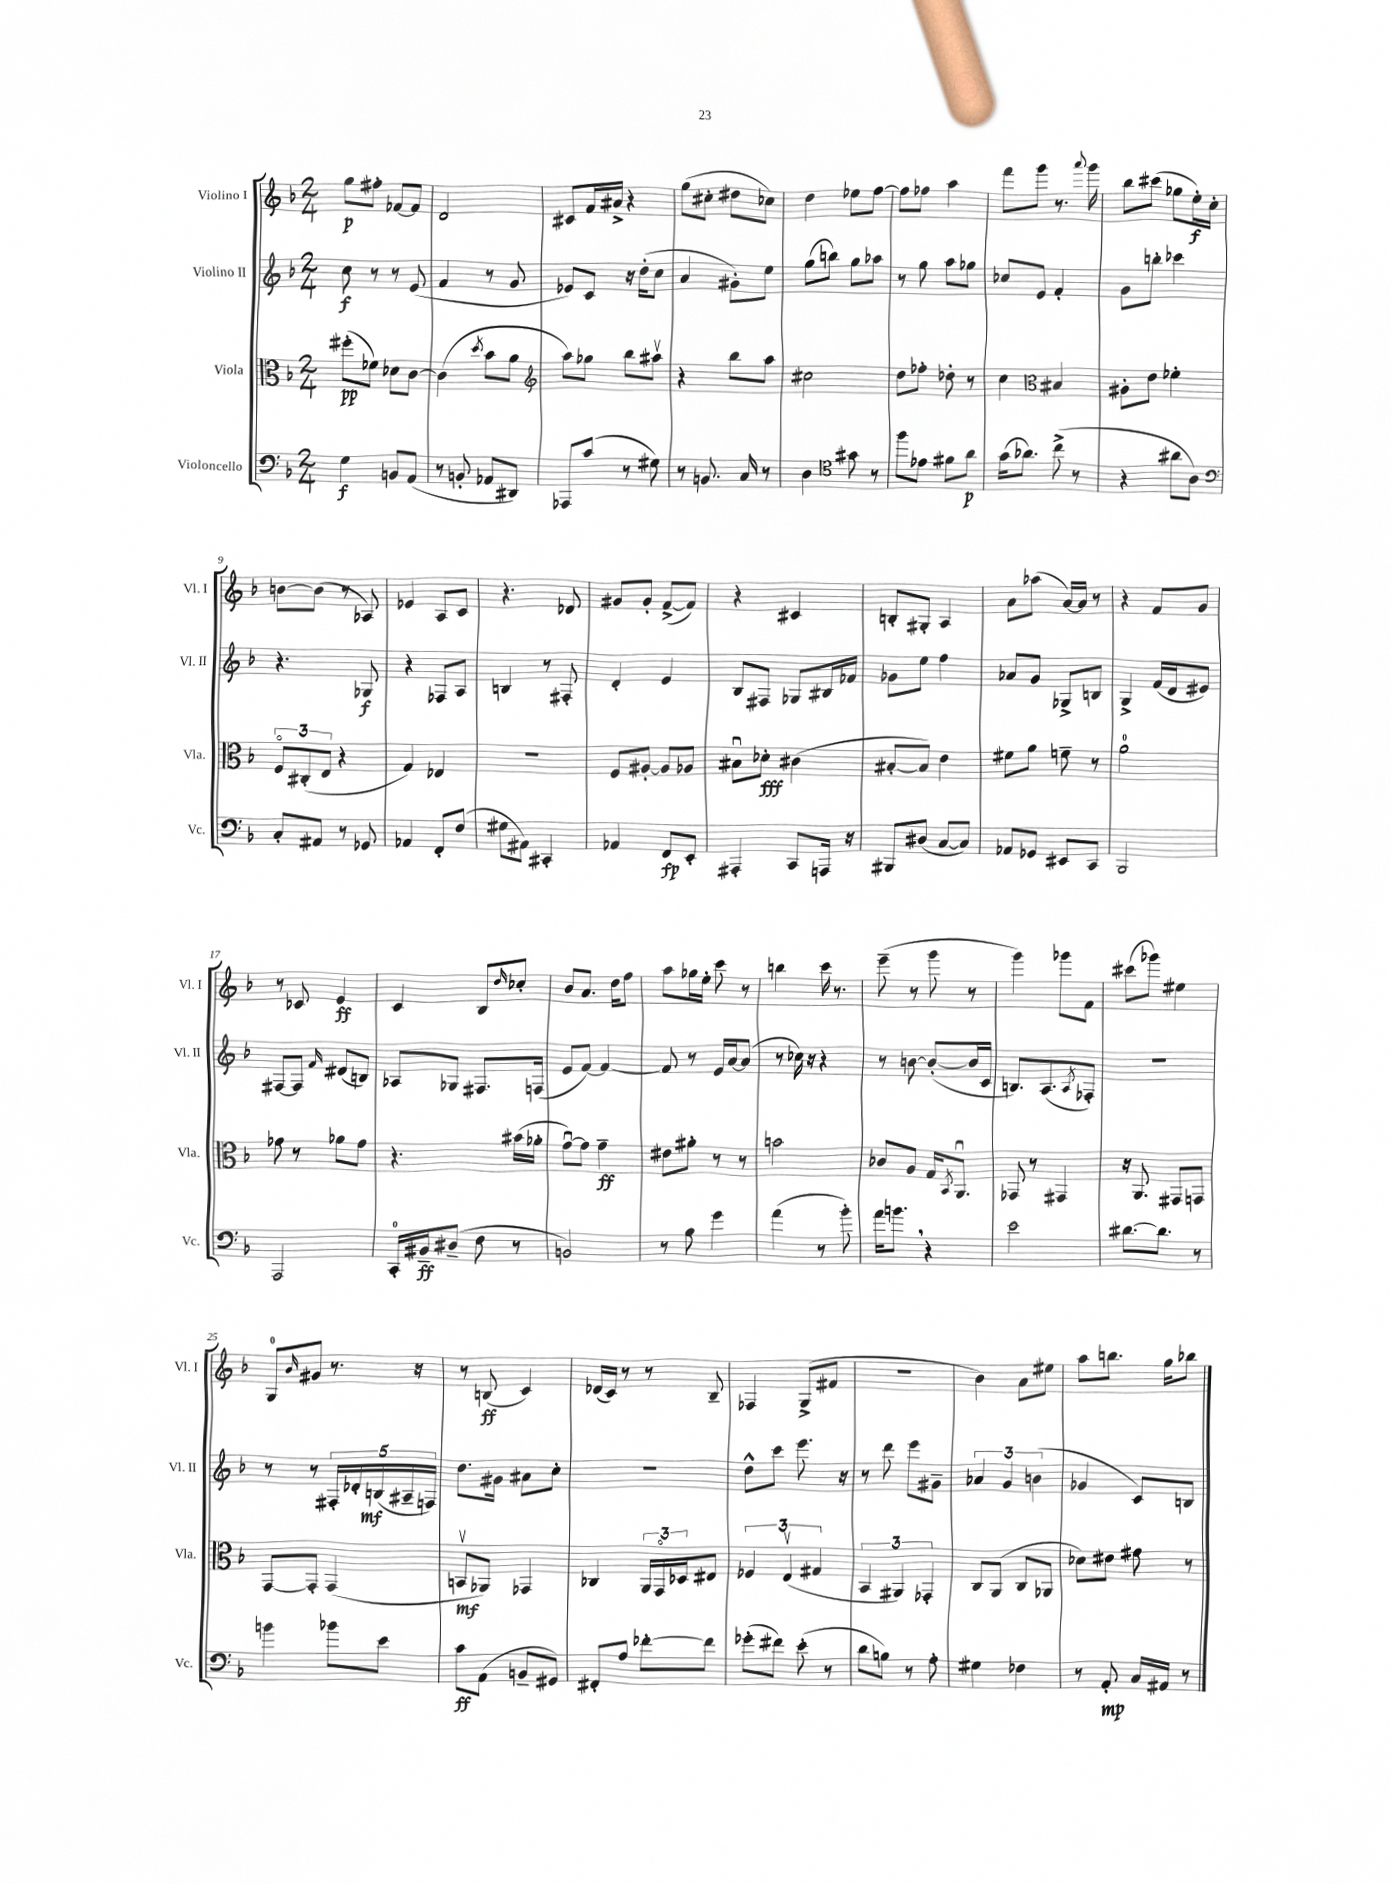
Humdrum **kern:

**kern	**kern	**kern	**kern
*staff4	*staff3	*staff2	*staff1
*clefF4	*clefC3	*clefG2	*clefG2
*k[b-]	*k[b-]	*k[b-]	*k[b-]
*M2/4	*M2/4	*M2/4	*M2/4
4G\	(8ff#'\L	8cc\	8gg\L
.	8f-\J)	8r	8ff#'\J
8BB/L	8d-\L	8r	[8f-/L
(8AA/J	[8c\J	(8e/	8f-/]J
=	=	=	=
8r	(4c\]	4f/	2d/
8BB'/	.	.	.
.	8qdd/	.	.
8AA-/L	8b-\L	8r	.
8DD#/J)	8a\J	8g/	.
=	=	=	=
*	*clefG2	*	*
8AAA-/L	8aa\L)	8e-/L)	8c#/L
(8c/J	8gg-\J	8c/J	16f/L
.	.	.	16a#^/JJ
8r	8bb-\L	16r	4r
.	.	(16dd'\LK	.
8G#\)	8aa#v\J	8cc\J	.
=	=	=	=
8r	4r	4a/	(8gg\L
8.BB/	.	.	8cc#'\J
.	8bb-\L	8g#'\L)	8dd#\L
16C/	.	.	.
8r	8aa\J	8ee\J	8cc-\J)
=	=	=	=
4D\	2cc#\	(8gg\L	4dd\
.	.	8bb\J)	.
*clefC4	*	*	*
8g#\	.	8gg\L	8ee-\L
8r	.	8aa-\J	[8ff\J
=	=	=	=
8ff\L	8dd\L	8r	8ff\]L
8e-\J	8ff-'\J	8gg\	8ff-\J
8f#\L	8dd-'\	8aa\L	4aa\
8a\J	8r	8gg-\J	.
=	=	=	=
(16g\LK	4cc\	8cc-/L	8fff\L
8.a-\J)	.	.	.
.	.	8e/J	8ggg\J
*	*clefC3	*	*
(8cc^\	4B#/	4f'/	8.r
8r	.	.	.
.	.	.	8qqaaa/
.	.	.	16ggg\
=	=	=	=
4r	8A#'\L	8g\L	8bb-\L
.	8e\J	8bb'\J	(8ccc#\J
8a#\L	4f-'\	4ccc-\	8gg-\L
8A\J)	.	.	16ee'\L)
.	.	.	16cc'\JJ
=	=	=	=
*clefF4	*	*	*
8C'/L	12Fo/L	4.r	[8b\L
.	(12C#'/	.	.
8AA#/J	.	.	(8b\]J
.	12E/J	.	.
8r	4r	.	8r
8GG-/	.	8G-/	8A-/)
=	=	=	=
4AA-/	4G/)	4r	4e-/
8FF'/L	4E-/	8F-/L	8A/L
(8F/J	.	8A/J	8c/J
=	=	=	=
8G#\L	2r	4B/	4.r
8AA#\J)	.	.	.
4CC#'/	.	8r	.
.	.	8F#'/	8d-/
=	=	=	=
4AA-/	8F/L	4d'/	8g#/L
.	[8A#'/J	.	8g#'/J
8FF/L	8A#/]L	4e/	([8f^/L
8EE'/J	8A-/J	.	8f/]J)
=	=	=	=
4AAA#'/	8B#u\L	8B-/L	4r
.	8d-'\J	8F#/J	.
8CC/L	(4c#\	8G-/L	4c#/
16AAA/Jk	.	16B#/L	.
16r	.	16f-/JJ	.
=	=	=	=
8BBB#/L	[8B#'/L	8g-\L	8B'/L
(8D#/J	8B#/]J)	8ee\J	8G#'/J
[8C/L	4e\	4ff\	4A/
8C/]J)	.	.	.
=	=	=	=
8AA-/L	8f#\L	8a-/L	8a\L
8GG-/J	8a\J	8g/J	(8aa-\J
8EE#/L	8f~\	8G-^/L	[16a/LL)
.	.	.	16a/]JJ
8CC/J	8r	8B/J	8r
=	=	=	=
2BBB-/	2a\	4G^/	4r
.	.	(16f/LL	8f/L
.	.	16d/J	.
.	.	8e#/J)	8g/J
=	=	=	=
2AAA/	8g-\	[8F#/L	8r
.	8r	8F#/]J	8c-/
.	.	16qqf/	.
.	8a-\L	(8d#/L	4e/
.	8g-\J	8B/J)	.
=	=	=	=
16CC'/LL	4.r	8A-/L	4c/
16BB#~/J	.	.	.
(8D#~/J	.	8G-/J	.
8F\	.	8.F#/L	8B-/L
.	.	.	16qqdd/
8r	(16b#\LL	.	8cc-'/J
.	16a-'\JJ	(16F/Jk	.
=	=	=	=
2BB/)	[8gu\L)	8e/L	8b-/L
.	8g\]J	[8f/J)	8.a/J
.	4g~\	4f/_	.
.	.	.	16dd\LK
.	.	.	8ff\J
=	=	=	=
8r	8e#\L	8f/]	8aa\L
8B-\	8a#'\J	8r	16gg-\L
.	.	.	16ee'\JJ
4g\	8r	16e/LL	8ccc\
.	.	[16a/J	.
.	8r	(8a/]J	8r
=	=	=	=
(4a\	2b\	8r	4bb\
.	.	16cc-\)	.
.	.	16r	.
8r	.	4r	16ccc\
.	.	.	8.r
8b-'\)	.	.	.
=	=	=	=
16a\LK	8c-/L	8r	(8eee~\
8.b\J	.	.	.
.	8A/J	[8b\	8r
4r	16G/LK	(8b'/_L	8ggg\
.	8qBB-/	.	.
.	8.AAu/J	.	.
.	.	16b/]L	8r
.	.	16c/JJ	.
=	=	=	=
2e\	8GG-/	8.B/L)	4ggg\)
.	8r	.	.
.	.	(8.A/	.
.	4GG#/	.	8ggg-\L
.	.	8qA/	.
.	.	8F-'/J)	8f\J
=	=	=	=
[8.d#\L	16r	2r	(8ccc#\L
.	8.AA/	.	.
.	.	.	8ggg-\J)
8.d#\]J	.	.	.
.	8GG#/L	.	4ee#\
8r	8GG/J	.	.
=	=	=	=
4b\	[8GG/L	8r	8G/L
.	.	.	16qqb-/
.	8GG'/]J	8r	8g#/J
8b-\L	(4GG/	20F#'/LL	8.r
.	.	20d-'/	.
.	.	(20B/	.
8e\J	.	.	.
.	.	20A#~/	.
.	.	.	16r
.	.	20F/JJ)	.
=	=	=	=
8c\L	8BBv/L	8.dd\L	8r
(8AA\J	8AA-/J)	.	(8B/
.	.	16g#\Jk	.
8BB~/L	4GG-/	8a#\L	4c/)
8GG#/J)	.	8cc'\J	.
=	=	=	=
8FF#'/L	4C-/	2r	(16d-/LL
.	.	.	16c/JJ)
8A/J	.	.	8r
[8f-'\L	24AA/LL	.	8r
.	24GGo/	.	.
.	24D-/J	.	.
8f-\]J	8E#/J	.	8B-~/
=	=	=	=
(8g-'\L	6F-/	8dd^^\L	4F-/
8f#\J)	.	8ccc\J	.
.	(6Ev/	.	.
(8e'\	.	8.eee\	(8G^/L
.	6G#/	.	.
8r	.	.	8f#/J
.	.	16r	.
=	=	=	=
8d\L	6BB-/	8r	2r
8B\J)	.	8ddd\	.
.	6AA#/)	.	.
8r	.	8eee\L	.
.	6GG-'/	.	.
8A'\	.	8g#~\J	.
=	=	=	=
4G#\	8C/L	6a-/	4b-\)
.	(8AA/J	.	.
.	.	6g/	.
4F-\	8C/L	.	8a\L
.	.	(6b\	.
.	8AA-/J	.	8ee#\J
=	=	=	=
8r	8d-\L)	4g-/	8aa\L
8AA'/	8e#\J	.	8.bb\J
16C/LL	8g#\	8c/L)	.
16AA#/JJ	.	.	16gg\LK
8r	8r	8B/J	8bb-\J
==	==	==	==
*-	*-	*-	*-
